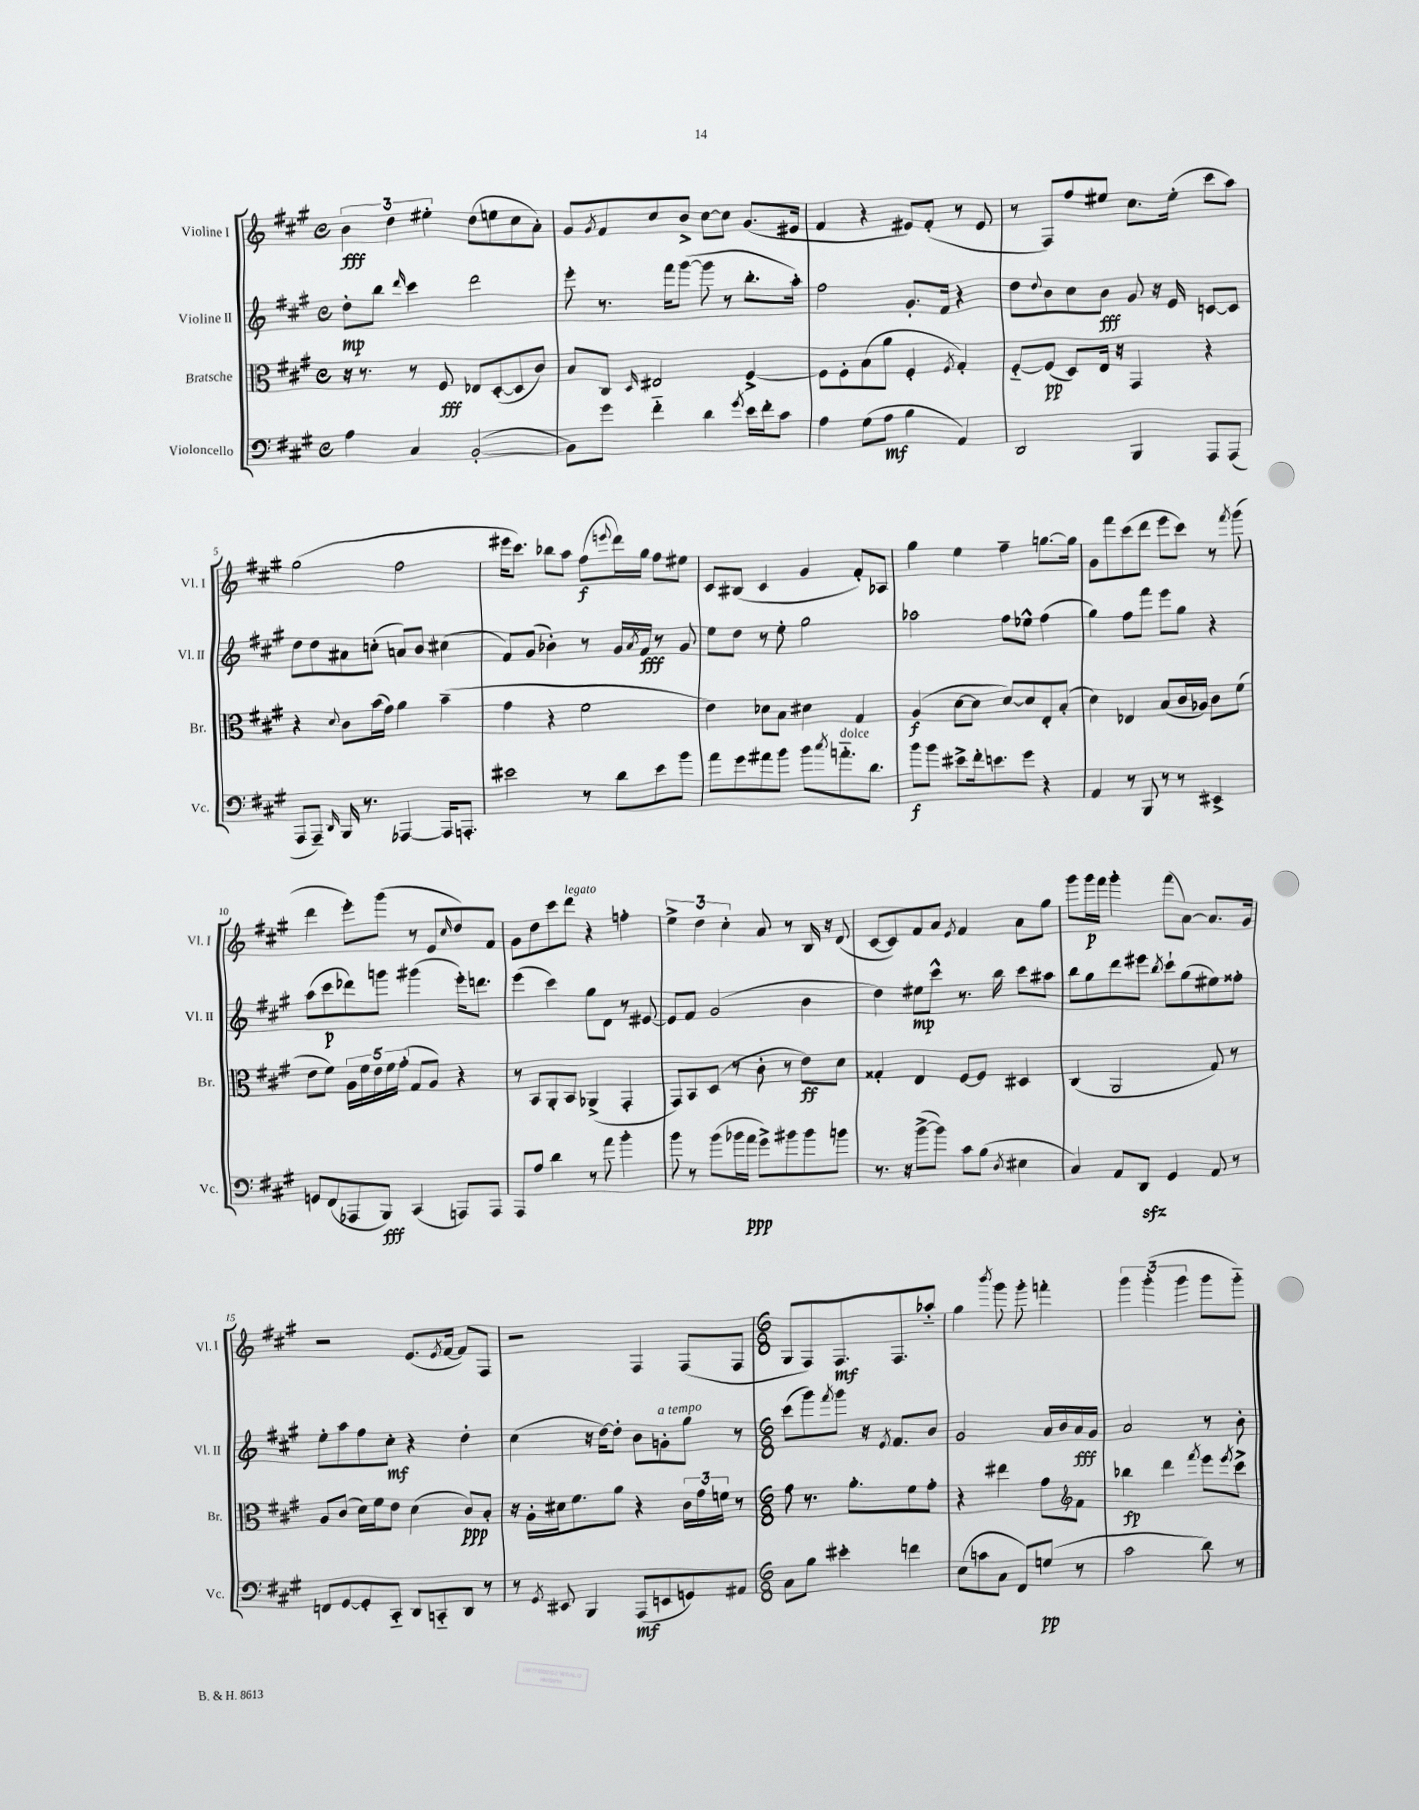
<<
\new StaffGroup <<
\new Staff = "s0" \with { instrumentName = "Violine I" shortInstrumentName = "Vl. I" } {
    \clef treble \key a \major \defaultTimeSignature \time 4/4
    \tuplet 3/2 { b'4\fff d''4 eis''4-. } d''8( e''8 cis''8 a'8-.) |
    gis'8 \acciaccatura { gis'8 } fis'8 cis''8 b'8-> cis''8~ cis''8 gis'8.( eis'16 |
    fis'4 r4 eis'8) fis'8-.( r8 eis'8 |
    r8 fis8) fis''8 eis''8 cis''8. eis''16-.( cis'''8 a''8) |
    gis''2( fis''2 |
    eis'''16 cis'''8.) bes''8 a''8 fis''8\f( \appoggiatura { e'''8 } d'''16) gis''16 fis''8 eis''8 |
    cis'8 bis8( cis'4 gis'4 fis'8-.) aes8 |
    gis''4 e''4 fis''4-- g''8.~ g''16 |
    gis'8 fis'''8 cis'''8( d'''8 e'''8 cis'''8) r8 \acciaccatura { fis'''8 } gis'''8( |
    d'''4 e'''8-.) gis'''8( r8 e'8 \grace { cis''16 } d''8) fis'8 |
    gis'8 d''8 cis'''8 d'''8^\markup { \italic "legato" } r4 f''4-. |
    \tuplet 3/2 { e''4-> d''4 cis''4-. } a'8 r8 b16 r16 d'8( |
    cis'8~ cis'8) fis'8 a'8 \acciaccatura { e'8 } fis'4 a'8 gis''8 |
    gis'''8 gis'''16\p fis'''16 gis'''4-. fis'''8( a'8~) a'8. gis'16 |
    r2 e'8.( \acciaccatura { e'8 } fis'16~ fis'8) fis8 |
    r2 fis4 fis8( fis8 |
    \numericTimeSignature \time 6/8 gis8 fis8) fis8.\mf fis8. aes''8-_ |
    gis''4 \acciaccatura { b'''8 } gis'''8 gis'''8-. f'''4-. |
    \tuplet 3/2 { gis'''4 gis'''4-.( gis'''4 } gis'''8 gis'''8-_) \bar "|." |
}
\new Staff = "s1" \with { instrumentName = "Violine II" shortInstrumentName = "Vl. II" } {
    \clef treble \key a \major \defaultTimeSignature \time 4/4
    d''8-.\mp b''8 \grace { d'''16 } cis'''4 d'''2 |
    e'''8-. r8. fis'''16 gis'''8~( gis'''8 r8 b''8.-. a''16-.) |
    fis''2 gis'8.-. fis'16 r4 |
    d''8 \appoggiatura { d''8 } b'8 cis''8 b'8\fff gis'8 r16 e'16 c'8~ c'8 |
    d''8 d''8 ais'8 c''8-.( a'8) b'8 cis''4( |
    fis'8) gis'8( bes'4-.) r8 gis'16 \acciaccatura { a'8 } fis'16\fff r8 gis'8 |
    e''8 d''8 r8 e''8-. gis''2 |
    aes''2 fis''8 ees''8-^ fis''4( |
    gis''4) fis''8 fis'''8 e'''8 gis''8 r4 |
    a''8( cis'''8\p des'''8) g'''8 gis'''4( e'''16-.) d'''8. |
    e'''4( cis'''4) gis''8 d'8 r8 eis'8~ |
    eis'8 fis'8 gis'2( b'4 |
    d''4) eis''8\mp cis'''8-^ r8. b''16 cis'''8 ais''8 |
    b''8 gis''8 d'''8 eis'''8 \acciaccatura { b''8 } cis'''8-! gis''8( eis''8) fisis''8-. |
    e''8-. a''8 fis''8 cis''8-.\mf r4 d''4-. |
    cis''4( r16 d''16~) d''8-. b'8 g'8-.^\markup { \italic "a tempo" } gis''8 r8 |
    \numericTimeSignature \time 6/8 cis'''8( gis'''8) \acciaccatura { fis'''8 } gis'''8 r16 \acciaccatura { e'8 } fis'8. b'8 |
    gis'2 a'16 b'16 a'16\fff gis'16 |
    a'2 r8 b'8-. \bar "|." |
}
\new Staff = "s2" \with { instrumentName = "Bratsche" shortInstrumentName = "Br." } {
    \clef alto \key a \major \defaultTimeSignature \time 4/4
    r16 r8. r8 fis8\fff ees8 d8~-.( d8 cis'8) |
    b8 cis8 \grace { d16 } eis2 fis4~-> |
    fis8 fis8-. b8( a'8 fis4-. \acciaccatura { fis8 } gis4-.) |
    fis8~-_ fis8\pp( d8) e16 r16 gis,4 r4 |
    r4 \appoggiatura { d'8 } cis'8 b'16( gis'16) a'4 b'4--( |
    gis'4 r4 fis'2 |
    e'4) des'8 b8 dis'4 gis4 |
    a4\f( d'8~ d'8 d'8~) d'8 e8-. b8-.( |
    d'4) ees4 b8( cis'16 aes16) cis'8 fis'8( |
    e'8 fis'8) \tuplet 5/4 { a16 fis'16 e'16 fis'16 gis'16-.( } gis8 a8) r4 |
    r8 b,8 a,8-. b,8 aes,4->( gis,4-. |
    gis,8) b,8 d8( r8 cis'8-. r8 e'8\ff) d'8 |
    gisis4-. e4 fis8~ fis8 dis4 |
    cis4( a,2 gis8) r8 |
    a8 cis'8( d'16) fis'16 e'8 d'4( cis'8\ppp) b8-. |
    r16 a16-. dis'16 fis'8. a'8 r4 \tuplet 3/2 { cis'16 gis'16 f'16 } r8 |
    \numericTimeSignature \time 6/8 gis'8 r8. a'8.-. fis'8 gis'8-. |
    r4 eis''4 gis'8 fis'8 |
    \clef treble bes''4\fp d'''4 \acciaccatura { fis'''8 } e'''8 \acciaccatura { e'''8 } cis'''8-> \bar "|." |
}
\new Staff = "s3" \with { instrumentName = "Violoncello" shortInstrumentName = "Vc." } {
    \clef bass \key a \major \defaultTimeSignature \time 4/4
    a4 cis4 b,2~-.( |
    b,8) gis'8 fis'4-_ d'4 \acciaccatura { gis'8 } e'16 fis'16-. cis'8 |
    a4 gis8( a8\mf b4 a,4) |
    d,2 b,,4 a,,8 a,,8( |
    a,,8 a,,8--) \grace { d,16 } b,,16 r8. aes,,4~ aes,,16 a,,8.-. |
    eis'2 r8 d'8 eis'8 b'8 |
    a'8 gis'8 ais'8 b'8 b'8 \acciaccatura { cis''8 } a'8.-_^\markup { \italic "dolce" } d'8. |
    b'8\f b'8 eis'8-> fis'16-. e'8. gis'8 r4 |
    a,4 r8 b,,8 r8 r8 eis,4-> |
    g,8 fis,8( aes,,8 b,,8\fff) cis,4( a,,8) a,,8 |
    a,,8 a8 d'4 r8 a'8 b'4-. |
    b'8 r8 b'8( bes'16 a'16\ppp gis'8->) bis'8 bis'8 b'8 |
    r8. r16 b'8~->( b'8) cis'8 b8( \acciaccatura { d8 } eis4 |
    cis4) a,8 d,8\sfz gis,4 a,8 r8 |
    f,8 gis,8~ gis,8-. cis,8-_ d,8 c,8-_ d,8 r8 |
    r8 \acciaccatura { gis,8 } eis,8 b,,4 a,,8\mf( e,8 g,8) ais,8 |
    \numericTimeSignature \time 6/8 cis8 b8 eis'4-. f'4 |
    e8( c'8 cis8 fis,8) g8\pp( r8 |
    cis'2 d'8) r8 \bar "|." |
}
>>
>>
